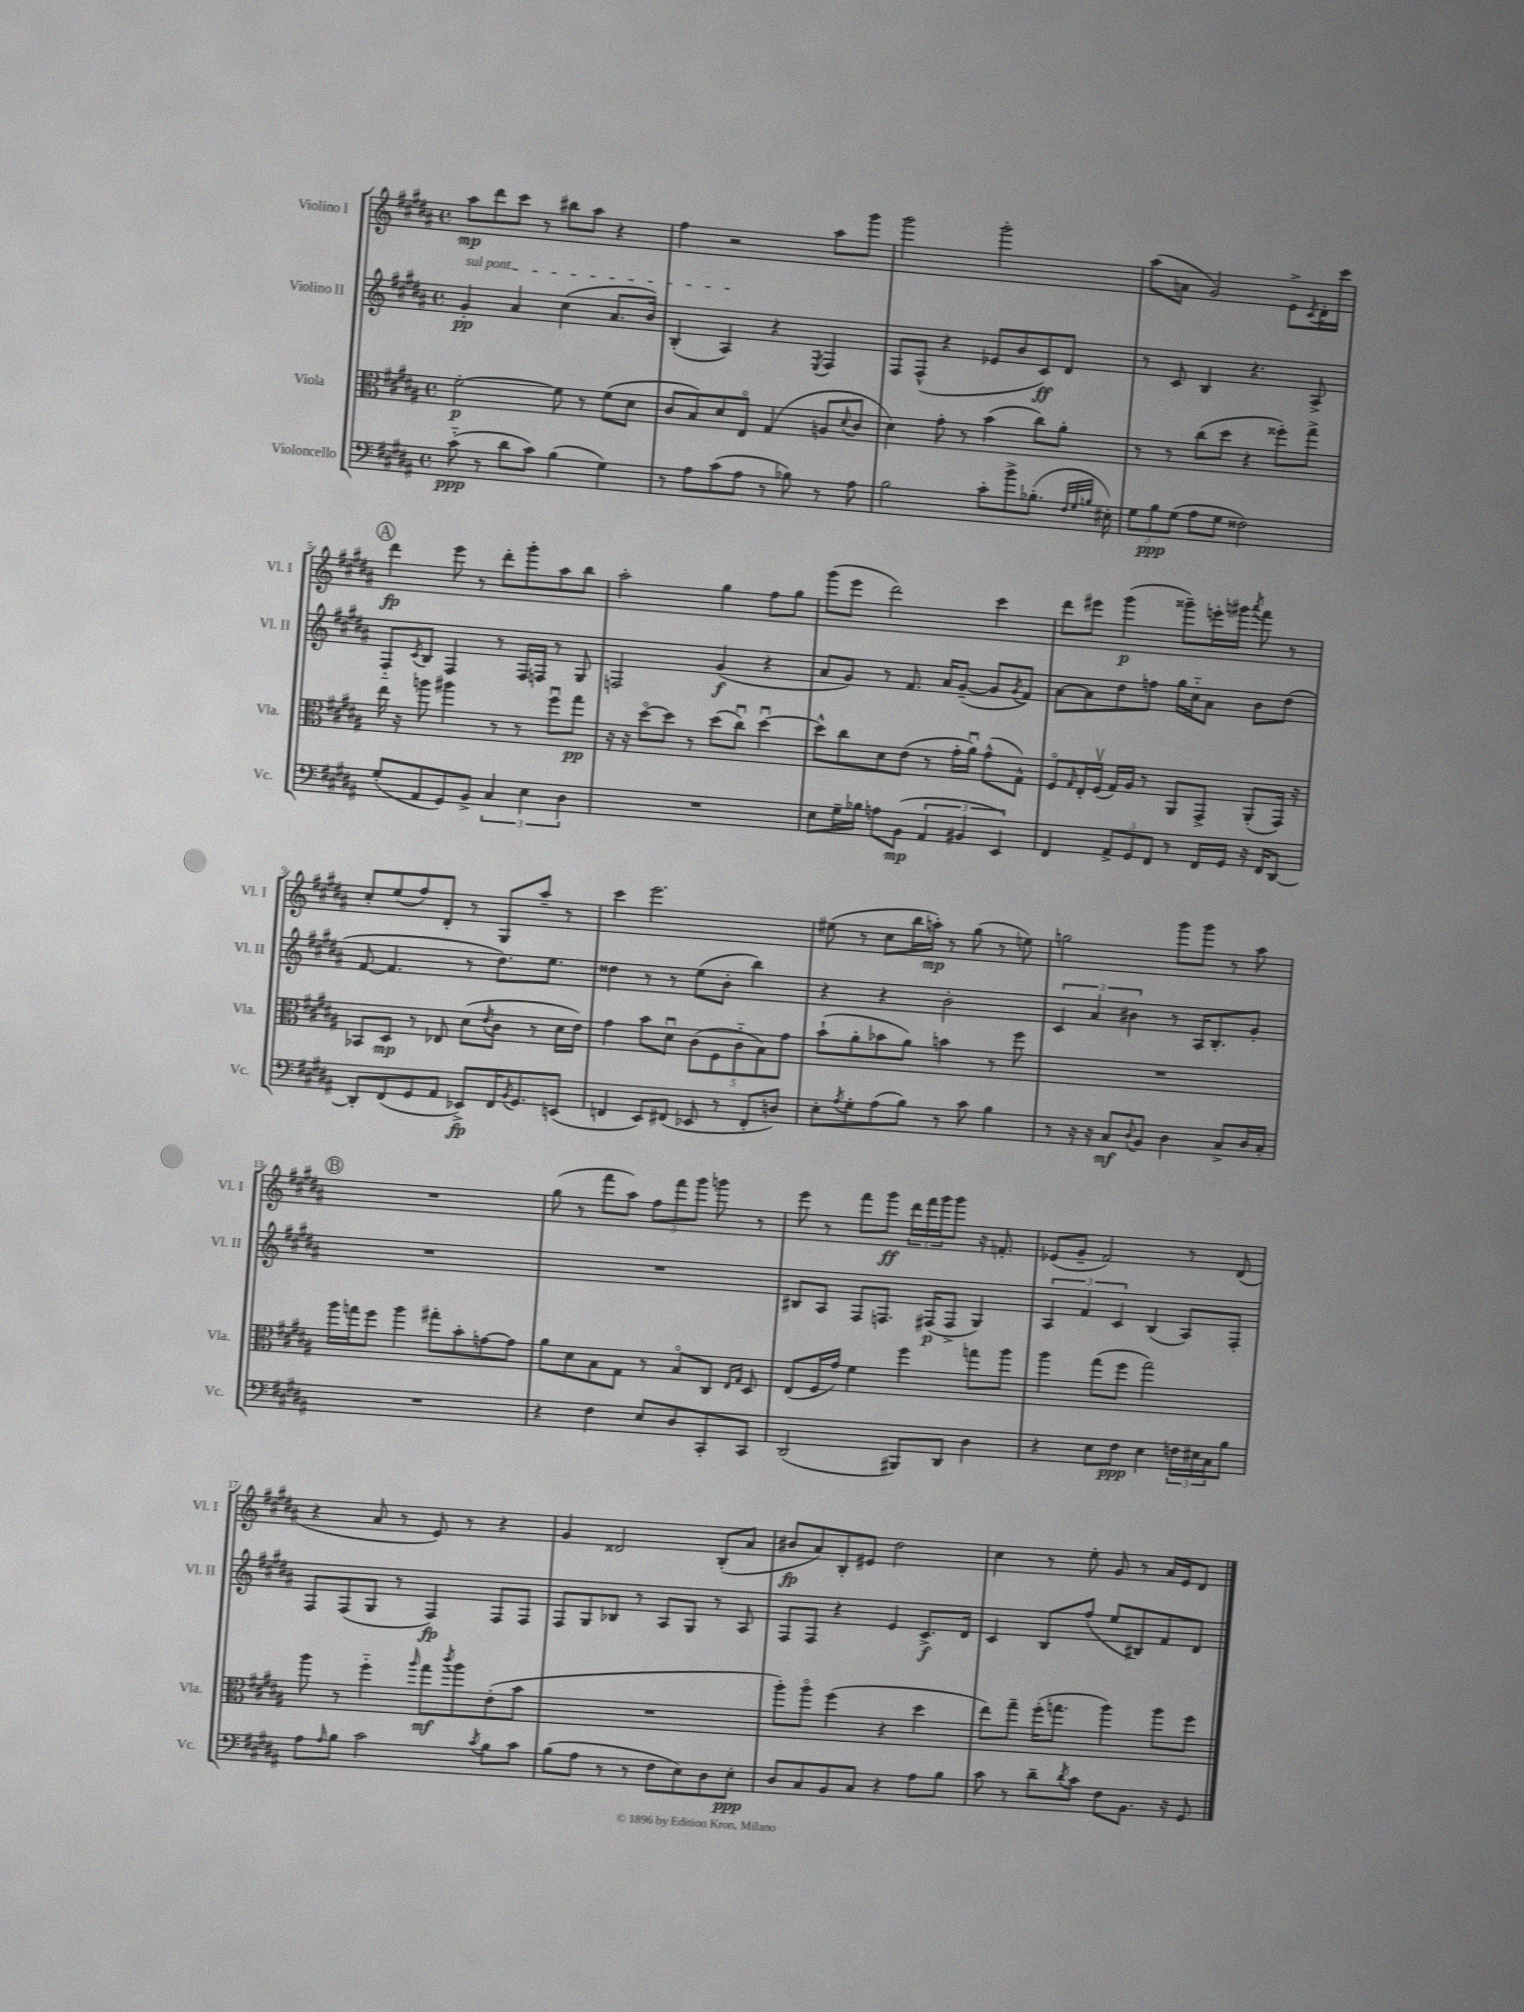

**kern	**kern	**kern	**kern
*staff4	*staff3	*staff2	*staff1
*clefF4	*clefC3	*clefG2	*clefG2
*k[f#c#g#d#a#]	*k[f#c#g#d#a#]	*k[f#c#g#d#a#]	*k[f#c#g#d#a#]
*M4/4	*M4/4	*M4/4	*M4/4
*met(c)	*met(c)	*met(c)	*met(c)
(8c#'~	[2f#'	4g#'	8aa#
8r	.	.	8ddd#
8d#	.	4a#	8ccc#
8c#)	.	.	8r
(4B	8f#]	(4cc#	8bb#
.	8r	.	8aa#
4G#)	(8f#	8.a#	4r
.	8d#	.	.
.	.	16b)	.
=	=	=	=
8r	8c#	(4B'	4ff#
8A#	8B)	.	.
(8c#	8d#	4A#)	2r
8A#	8Eo	.	.
8r	(4G#	4r	.
8B-)	.	.	.
.	.	8qE	.
8r	8A	4F#	8aa#
.	8qqd#	.	.
8A#	8c#	.	8ggg#
=	=	=	=
2B	4d#)	8F#	2ggg#
.	.	(8F#^^	.
.	8g#'	4r	.
.	8r	.	.
8c#'	(4b	8e-	2ggg#'
8b^	.	8b	.
(8.B-'	8cc#)	8c#)	.
.	8a#'	8d#	.
32qqF#	.	.	.
32qqG#	.	.	.
32qqB	.	.	.
16E#')	.	.	.
=	=	=	=
12G#	8r	8r	(8aa#
12B	.	.	.
.	8r	8c#	8a
(12G#	.	.	.
8A#	(8cc#	4B	2g#)
8G#	8dd#	.	.
2F##)	4r	4.r	.
.	8ff##')	.	8e^
.	.	.	8qc#
.	8gg#^	8A#^	16d#'
.	.	.	16ccc#
=	=	=	=
(8G#'	16ee	8F#'~	4ddd#
.	16r	.	.
.	.	8qc#	.
8AA#	8aa	8B	.
8GG#)	4aa#	4F#	8eee
8BB^	.	.	8r
6C#	8r	8r	8ddd#'
.	8r	16F#	8ggg#'
6E	.	.	.
.	.	16F	.
.	8ff#u	8r	8aa#
6D#	.	.	.
.	8gg#	8G#	8bb
=	=	=	=
1r	16r	2F	2aa#'
.	16r	.	.
.	[8dd#o	.	.
.	8dd#]	.	.
.	8r	.	.
.	(8dd#	(4g#	4gg#
.	8cc#u)	.	.
.	[4dd#u	4r	8ff#
.	.	.	8gg#
=	=	=	=
8E	8dd#^^]	8a#	(8ggg#
16G#~	8cc#	8g#)	8eee
16B-	.	.	.
8A	8d#	8r	2ddd#)
(8BB	(8e	8.f#	.
6AA#	8r	.	.
.	.	16a#	.
.	16g#'	([8g#~	.
6BB#	.	.	.
.	16a#u)	.	.
.	(8g#^^	8g#]	4ccc#
6EE)	.	.	.
.	.	8qg#	.
.	8G#^^)	8f#)	.
=	=	=	=
4FF#	8F#o	[8a#	8ddd#
.	16qqG#	.	.
.	16E'	8a#]	8eee#
.	(16F#v	.	.
12AA#^	16G#)	8dd#	(4ggg#
.	16A#	.	.
12GG#	.	.	.
.	8r	8ff	.
12FF#	.	.	.
8r	8AA#	16gg#	8ggg##~)
.	.	16cc#'~	.
16FF#	8GG#^	8a#	16eee'
16GG#	.	.	16ggg#
.	.	.	8qaaa#
16r	(8AA#'	8b	8fff#
16FF#	.	.	.
[8DD#	16GG#)	(8dd#	8r
.	16r	.	.
=	=	=	=
8DD#']	8BB-	[8f#	8cc#'
(8FF#	8D#	4.f#]	(8ee
8GG#	8r	.	8ff#)
8AA#	8E-	.	8d#'
8EE-^)	(8d#	8r	8r
.	8qe	.	.
16FF#	8c#	8.dd#)	8G#
8qBB	.	.	.
8.GG#	.	.	.
.	8r	.	8aa#~
.	.	8.ee	.
(8EE	16d#	.	8r
.	16e)	.	.
=	=	=	=
4FF	4g#	4dd##	4ccc#
8EE)	8b	8r	2.eee
(8FF#	8d#u	8r	.
8EE-	(10c#	(8ee	.
.	10F#	.	.
8r	.	8b'	.
.	10c#'~	.	.
8FF#'	.	4bb)	.
.	10B)	.	.
8D)	.	.	.
.	10g#	.	.
=	=	=	=
8E'	(8b`	4r	(8ee#
8qA#	.	.	.
8G#'	8a#'	.	8r
(8A#	8b-	4r	8cc#
8B)	8a#)	.	16bb
.	.	.	16aa')
8r	4b	2b'	8r
8c#	.	.	(8gg#
4B	8r	.	8r
.	8ff#	.	8ee)
=	=	=	=
8r	1r	6c#	2gg
16r	.	.	.
.	.	6a#	.
16r	.	.	.
8C#	.	.	.
.	.	6b#	.
8qqD#	.	.	.
8BB	.	.	.
4D#	.	8r	8ggg#
.	.	16A#	8ggg#
.	.	8.B'	.
8C#^	.	.	8r
16D#	.	8g#'	8aa#
16C#'	.	.	.
=	=	=	=
1r	16aa#	1r	1r
.	16gg	.	.
.	8ff#	.	.
.	4aa#	.	.
.	8gg#'	.	.
.	8b'	.	.
.	[8g	.	.
.	8g]	.	.
=	=	=	=
4r	8a#	1r	(8gg#
.	8d#	.	8r
4F#	8B	.	8fff#
.	8G#	.	8aa#)
8E	8r	.	12ff#
.	.	.	12fff#
8D#	8Bo	.	.
.	.	.	12ggg#
8CC#'	8C#	.	8ggg
.	16qqE	.	.
.	16qqG#	.	.
8CC#	8D#	.	8r
=	=	=	=
(2DD#	(8E	8B#	8eee
.	16F#	8A#	8r
.	16g#)	.	.
.	4f#	8F#	8fff#
.	.	8.F	8ggg#
8BBB#)	4ff#	.	24ddd#
.	.	.	24fff#
.	.	(16F#	.
.	.	.	24ggg#
8DD#	.	8F#^	8ggg#
4D#	8gg	4G#)	16r
.	.	.	8.f'
.	8aa#	.	.
=	=	=	=
4r	4aa#	6A#	(8e-
.	.	.	8g#~
.	.	6f#	.
8E	(8gg#	.	2f#)
.	.	6c#	.
8F#	8ff#	.	.
4E	2gg#)	(4B	.
24F	.	8A#)	8r
24E#	.	.	.
24C#	.	.	.
8B	.	8F#'	(8d#
=	=	=	=
8A#	8aa#	8F#	4r
16qqA#	.	.	.
8B	8r	(8F#	.
2c#	4ff#'~	8G#	8a#
.	.	8r	8r
.	16qqaa#	.	.
.	8gg#	4F#)	8e)
.	8qccc#	.	.
.	8aa#	.	8r
8qc#	.	.	.
8B	(8e'	8F#	4r
8c#	8b	8F#	.
=	=	=	=
(8B	1r	8F#	4g#
8A#	.	8G#	.
8r	.	8B-	2d##
8r	.	8r	.
8F#	.	8A#	.
8E)	.	8G#	.
8D#	.	8r	(8B'
8E'	.	8A#	8a#
=	=	=	=
8D#	8aa#')	8F#	8b#
8C#	8aa#o	8F#	8a#)
8BB	(4ff#	4r	8B'
8C#	.	.	8e#
4r	4r	4e	2dd#
8A#	4dd#	8.c#^	.
8B	.	.	.
.	.	16d#	.
=	=	=	=
8c#	8ee)	4c#	4cc#
8r	8gg#~	.	.
8d#~	(16ff#'	8B	8r
.	8.gg	.	.
8qd#	.	.	.
8c#	.	(8ff#	8ee'
8F#	4aa#)	8ee	8g#
8.BB	.	8B#)	8r
.	8aa#	8f#	16a#
16r	.	.	16e
8GG#	8ff#	8d#	8d#
==	==	==	==
*-	*-	*-	*-
